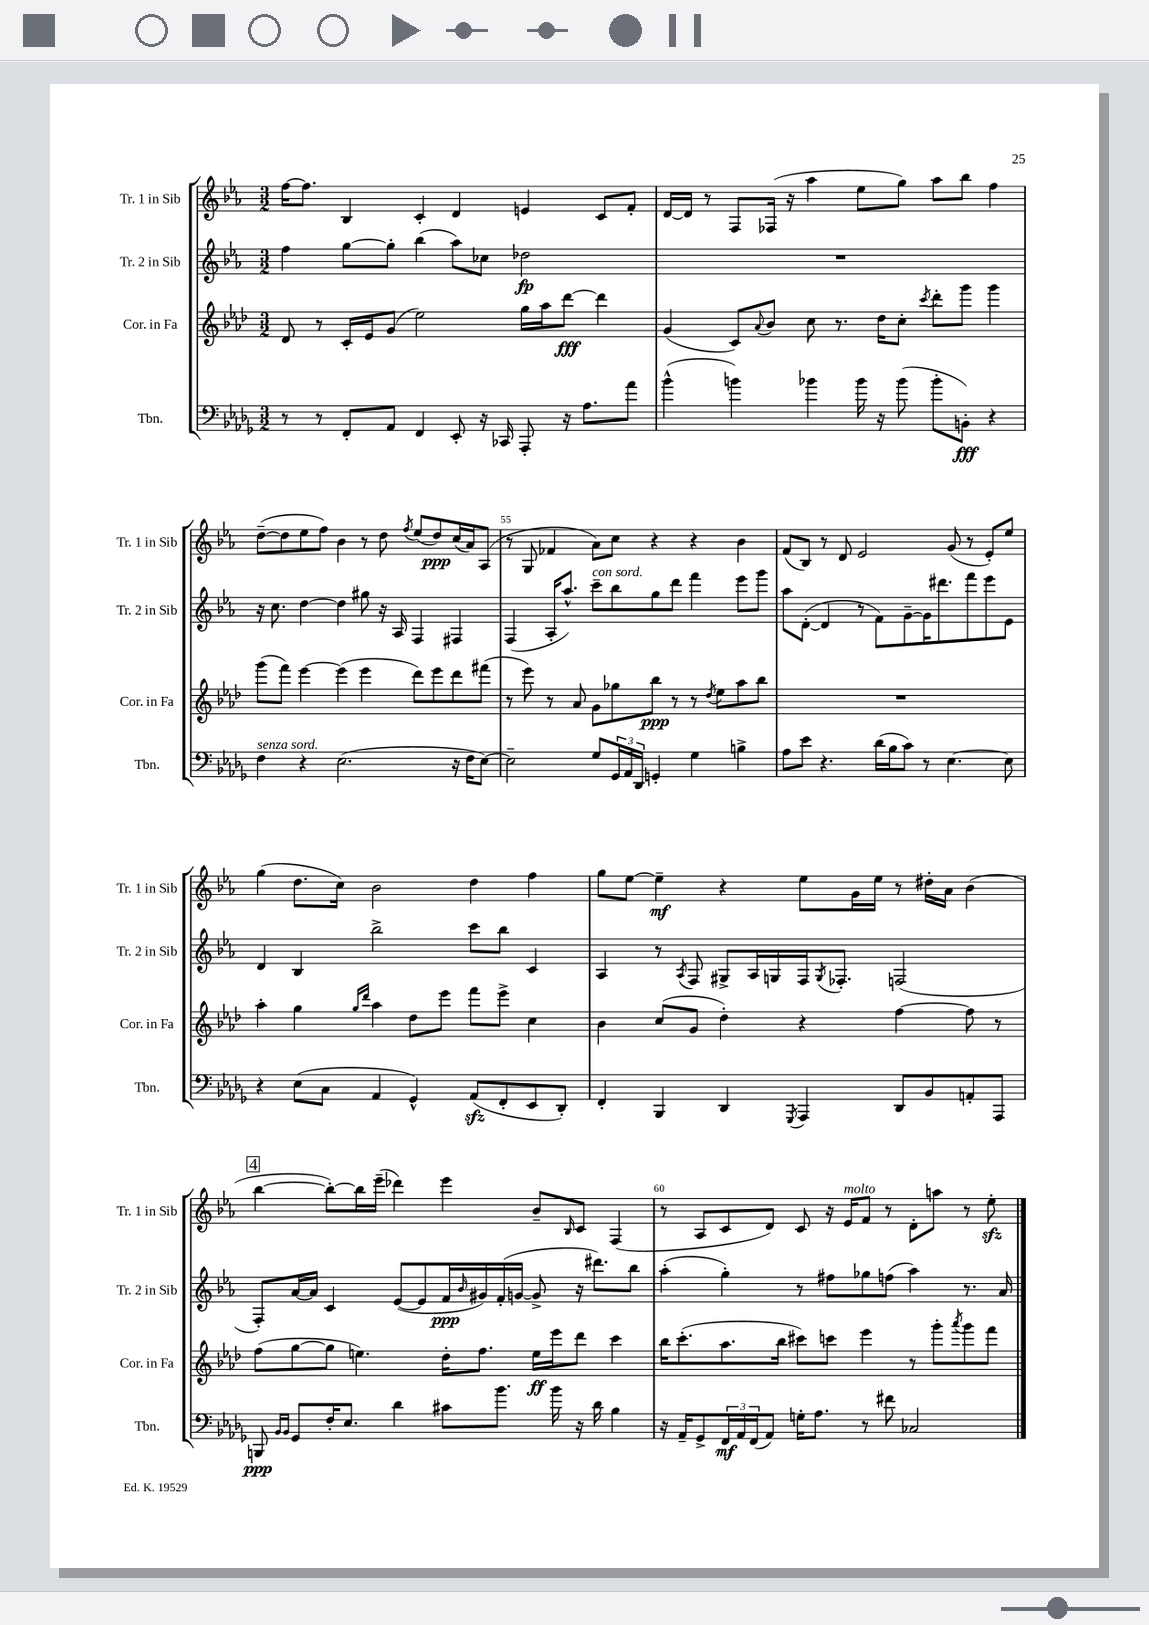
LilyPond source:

<<
\new StaffGroup <<
\new Staff = "s0" \with { instrumentName = "Tr. 1 in Sib" shortInstrumentName = "Tr. 1 in Sib" } {
    \clef treble \key ees \major \numericTimeSignature \time 3/2
    f''16~ f''8. bes4 c'4-. d'4 e'4 c'8 f'8-. |
    d'16~ d'16 r8 f8 fes16( r16 aes''4 ees''8 g''8) aes''8 bes''8 f''4 |
    d''8~--( d''8 ees''8 f''8) bes'4 r8 d''8 \acciaccatura { f''8 } ees''8( d''8\ppp) c''16( aes'16) aes8( |
    r8 g8 fes'4 aes'8) c''8 r4 r4 bes'4 |
    f'8( bes8) r8 d'8 ees'2 g'8( r8 ees'8-.) ees''8 |
    g''4( d''8. c''16) bes'2 d''4 f''4 |
    g''8 ees''8~ ees''4--\mf r4 ees''8 g'16 ees''16 r8 dis''16-. aes'16 bes'4( |
    \mark \markup { \box "4" } bes''4~ bes''8~-.) bes''16 ees'''16--( des'''4) ees'''4 bes'8-- \grace { bes16 } c'8 f4( |
    r8 aes8 c'8 d'8) c'8 r16 ees'16^\markup { \italic "molto" } f'8 r8 d'8-. a''8 r8 ees''8-.\sfz \bar "|." |
}
\new Staff = "s1" \with { instrumentName = "Tr. 2 in Sib" shortInstrumentName = "Tr. 2 in Sib" } {
    \clef treble \key ees \major \numericTimeSignature \time 3/2
    f''4 g''8~ g''8-. bes''4( aes''8) ces''8 des''2\fp |
    R1. |
    r16 c''8. d''4~ d''4 gis''8 r16 aes16 f4 fis4 |
    f4( aes16-. aes''8.-^) c'''8--^\markup { \italic "con sord." } bes''8 g''8 d'''8 f'''4 ees'''8 g'''8 |
    aes''8 d'8~-.( d'4 r8 f'8) g'8~-- g'16 dis'''8. f'''8 ees'''8 ees'8 |
    d'4 bes4 bes''2-> c'''8 bes''8 c'4 |
    aes4 r8 \acciaccatura { aes8 } f8 gis8-> aes16 g16 f16 \acciaccatura { g8 } fes8.-. f2( |
    \mark \markup { \box "4" } f8-.) aes'16~ aes'16 c'4 ees'8~( ees'8 f'16\ppp \grace { bes'16 } gis'16) f'16-.( g'16~ g'8-> r16 dis'''8.) bes''8 |
    aes''4-.( g''4-.) r8 fis''8 ges''8 f''8( aes''4) r8. aes'16 \bar "|." |
}
\new Staff = "s2" \with { instrumentName = "Cor. in Fa" shortInstrumentName = "Cor. in Fa" } {
    \clef treble \key aes \major \numericTimeSignature \time 3/2
    des'8 r8 c'16-. ees'16 g'8( ees''2) g''16 aes''16 des'''8~\fff des'''4 |
    g'4( c'8) \appoggiatura { aes'8 } bes'8 c''8 r8. des''16 c''8-. \acciaccatura { c'''8 } des'''8-. g'''8 g'''4 |
    g'''8( f'''8) ees'''4~ ees'''4( ees'''4 des'''8) ees'''8 des'''8 fis'''8( |
    r8 ees'''8) r8 aes'8 g'8 ges''8 bes''8\ppp r8 r8 \acciaccatura { des''8 } ees''8 aes''8 bes''8 |
    R1. |
    aes''4-. g''4 \grace { g''16 des'''16 } aes''4 des''8 ees'''8 f'''8 ees'''8-> c''4 |
    bes'4 c''8( g'8 des''4-.) r4 f''4~ f''8 r8 |
    \mark \markup { \box "4" } f''8( g''8~ g''8 e''4.) des''16-. f''8. e''16\ff ees'''16 des'''8 c'''4 |
    bes''16 c'''8.-.( aes''8. bes''16 cis'''8) c'''8 ees'''4 r8 g'''8-. \acciaccatura { aes'''8 } g'''8 f'''8 \bar "|." |
}
\new Staff = "s3" \with { instrumentName = "Tbn." shortInstrumentName = "Tbn." } {
    \clef bass \key des \major \numericTimeSignature \time 3/2
    r8 r8 f,8-. aes,8 f,4 ees,8-. r16 ces,16 aes,,8-. r16 aes8. aes'8 |
    bes'4-^( b'4) bes'4 bes'16 r16 bes'8( bes'8-. b,8-.\fff) r4 |
    f4^\markup { \italic "senza sord." } r4 ees2.( r16 f16 ees8~) |
    ees2-- ges8 \tuplet 3/2 { ges,16 aes,16 des,16 } g,4-. ges4 b4-> |
    aes8 ees'8 r4. des'16( bes16 c'8) r8 ees4.~ ees8 |
    r4 ees8( c8 aes,4 ges,4-^) aes,8\sfz( f,8-. ees,8 des,8-.) |
    f,4-. bes,,4 des,4 \acciaccatura { ges,,8 } aes,,4 des,8 bes,8 a,8-. aes,,8 |
    \mark \markup { \box "4" } b,,8\ppp \grace { bes,16 bes,16 } ges,8 f16-. ees8. des'4 cis'8 bes'8. bes'16 r16 des'16 bes4 |
    r16 aes,16-- ges,8-> \tuplet 3/2 { f,16\mf aes,16 f,16( } aes,8) g16-. aes8. r8 fis'8 ces2 \bar "|." |
}
>>
>>
\layout { \context { \Score currentBarNumber = #52 \override BarNumber.break-visibility = ##(#f #t #t) barNumberVisibility = #(every-nth-bar-number-visible 5) } }
